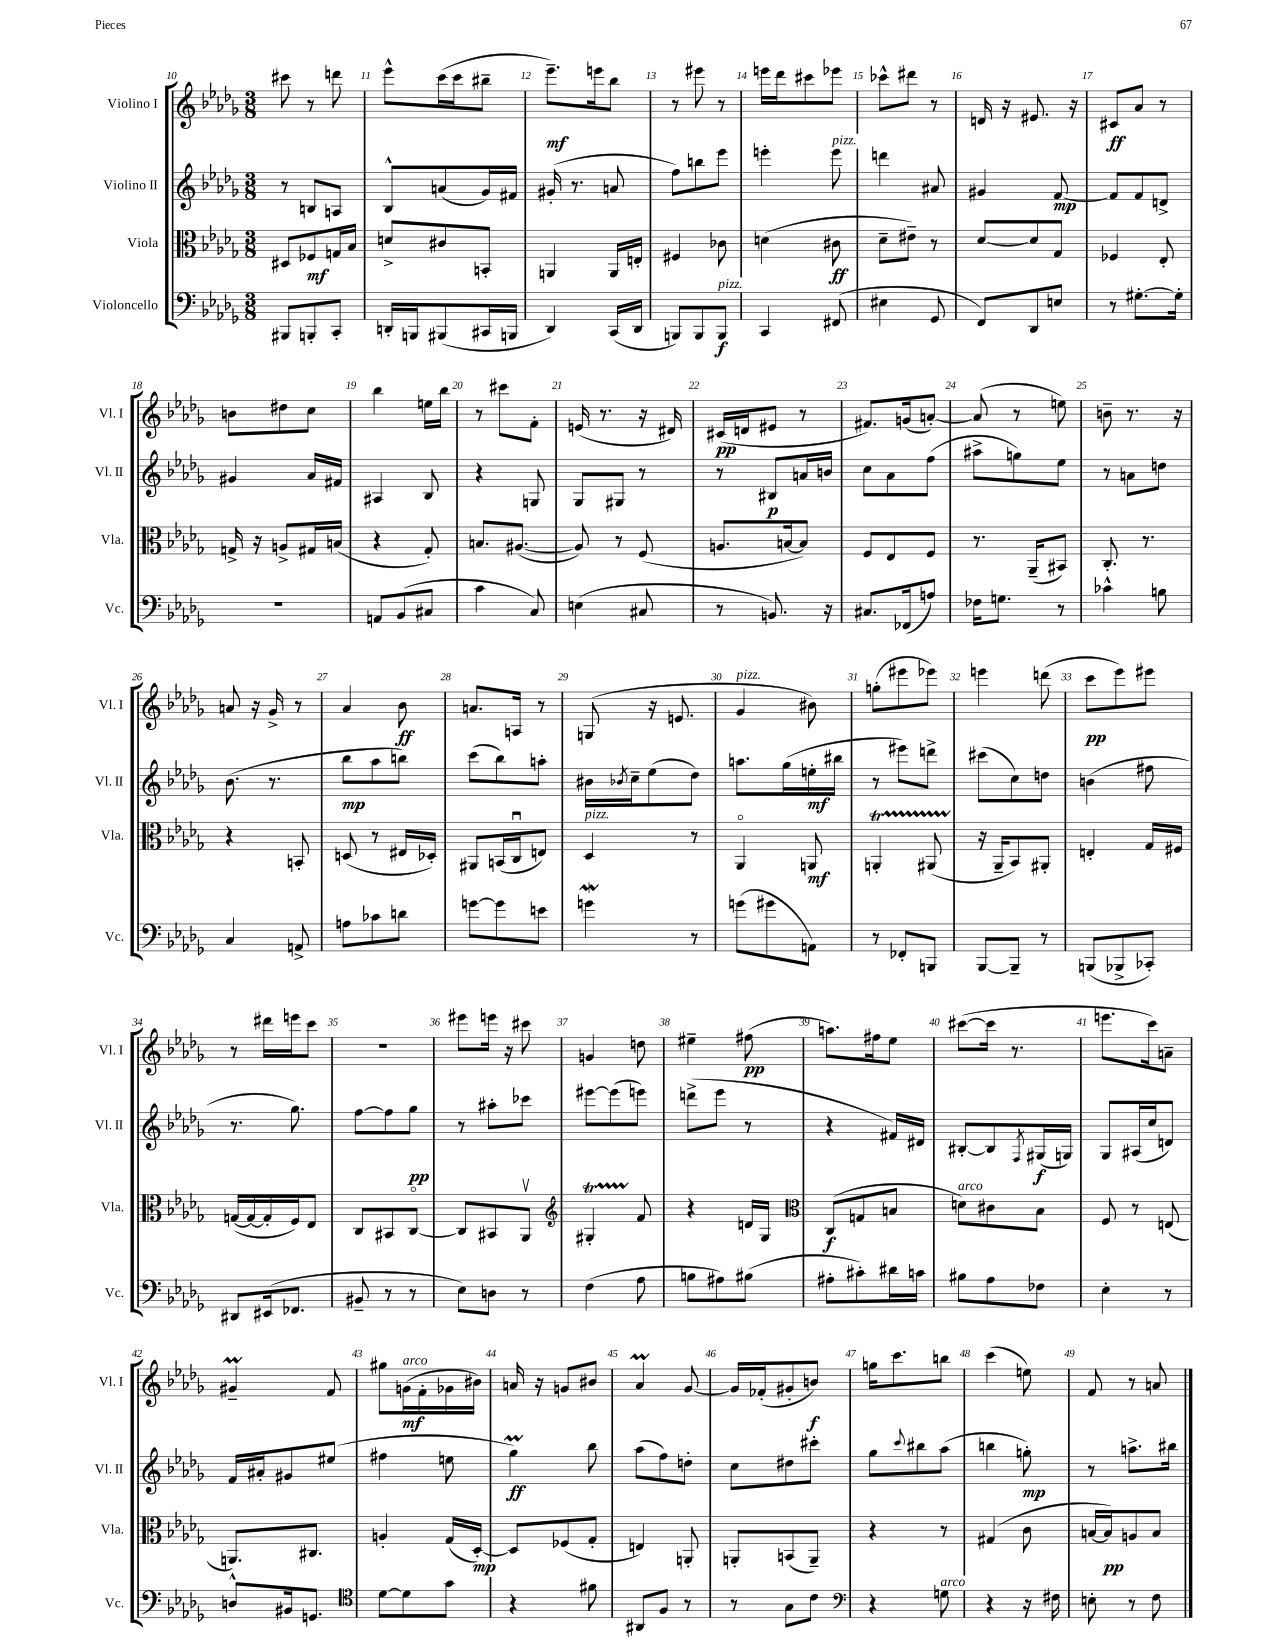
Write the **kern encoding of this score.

**kern	**kern	**kern	**kern
*staff4	*staff3	*staff2	*staff1
*clefF4	*clefC3	*clefG2	*clefG2
*k[b-e-a-d-g-]	*k[b-e-a-d-g-]	*k[b-e-a-d-g-]	*k[b-e-a-d-g-]
*M3/8	*M3/8	*M3/8	*M3/8
8BBB#	8D#	8r	8ccc#
8BBB'	8F-	8B	8r
8CC'	16G	8A	8ddd
.	16B-	.	.
=	=	=	=
16DD'	8d^	8B-^^	8eee-^^
16BBB	.	.	.
(8BBB#	8c#	(8a	(16ccc
.	.	.	16ccc
16CC#	8BB'	16g-)	8bb#~
16BBB	.	16f#	.
=	=	=	=
4DD-)	4AA	(16g#'	8.eee-~)
.	.	8.r	.
.	.	.	16eee
(16CC	16AA	8a	8bb-
16DD-	16E'	.	.
=	=	=	=
8BBB)	4F#	8ff)	8r
8BBB	.	8bb	8eee#
8BBB	8c-	8eee-	8r
=	=	=	=
4CC	(4d	4eee'	16eee
.	.	.	16ddd-
.	.	.	8ccc#
(8FF#	8c#	8eee	8eee-
=	=	=	=
4E#	8d-~	4ddd	8ccc-^^
.	8e#~)	.	8ddd#
8GG-	8r	8a#	8r
=	=	=	=
8FF)	[8d-	4g#	16d
.	.	.	16r
8DD-	8d-]	.	8.e#
8E	8G-	[8f	.
.	.	.	16r
=	=	=	=
8r	4F-	8f]	8c#
[8.G#'	.	8f	8a-
.	8E-'	8d^	8r
16G#']	.	.	.
=	=	=	=
4.r	16G^	4g#	8b
.	16r	.	.
.	8A^	.	8dd#
.	16G#	16a-	8cc
.	(16B	16f#	.
=	=	=	=
8AA	4r	4A#	4bb-
(8BB-	.	.	.
8C#	8G-')	8B-	16ee
.	.	.	16bb-
=	=	=	=
4c	8.B	4r	8r
.	.	.	8ccc#
.	([8.A#	.	.
8C)	.	8G	8f'
=	=	=	=
(4E	8A#])	8G-	(16e
.	.	.	8.r
.	8r	8G#	.
8C#	(8F	8r	16r
.	.	.	16d#)
=	=	=	=
8r	8.A	8r	(16c#
.	.	.	16d
8.BB)	.	8B#	8e#
.	[16B	.	.
.	8B])	16a	8r
16r	.	16b	.
=	=	=	=
8.C#	8F	8cc	8.f#)
.	8E-	8a-	.
(16FF-	.	.	(16g
8A)	8F	(8ff	[8a')
=	=	=	=
16F-	8.r	8aa#^	(8a]
8.G	.	.	.
.	.	8gg)	8r
.	(16AA-~	.	.
8r	8BB#)	8ee-	8ee)
=	=	=	=
4c-^^	8.C'	8r	8b~
.	.	8a	8.r
.	8.r	.	.
8B	.	8dd	.
.	.	.	16r
=	=	=	=
4C	4r	(8.b-	8a
.	.	.	16r
.	.	8.r	16g-^
8AA^	8BB'	.	8r
=	=	=	=
8A	(8D	8bb-	4a-
8c-	8r	8aa-	.
8d	16E#	8bb)	8b-
.	16D-')	.	.
=	=	=	=
[8g	8AA#	(8ccc	8.a
8g]	(16BB	8bb-)	.
.	16Cu	.	16A
8e	8E)	8aa'	8r
=	=	=	=
4g	4D-	16b#	(8G
.	.	8qb-	.
.	.	16cc~	.
.	.	(8ee-	16r
.	.	.	8.e
8r	8r	8dd-)	.
=	=	=	=
(8g	4AA-o	8.aa	4g-
8g#	.	.	.
.	.	(16gg-	.
8AA)	8AA	16ee'	8b#)
.	.	16bb#	.
=	=	=	=
8r	4AA'	8r	(8gg'
8FF-'	.	8eee#)	8eee#
8BBB	(8AA#	8ddd^	8eee-)
=	=	=	=
[8BBB-	16r	(8ccc#	4eee
.	16AA-~	.	.
8BBB-~]	8BB-)	8cc)	.
8r	8AA#'	8dd	(8ddd
=	=	=	=
(8BBB	4E'	(4b	8ccc
8BBB-^	.	.	8eee-)
8CC-')	16G-	8ff#	8eee#
.	16F#	.	.
=	=	=	=
8DD#	([16G	8.r	8r
.	16G_	.	.
(16EE#	16G']	.	16ddd#
8.FF-	16F)	8.gg-)	16eee
.	8E-	.	8ccc
=	=	=	=
8BB#~	8C	[8ff	4.r
8r	8BB#	8ff]	.
8r	[8Co	8gg-	.
=	=	=	=
8E-)	8C]	8r	8eee#
8D	8BB#	8aa#'	16eee
.	.	.	16r
8r	8AA-v	8ccc-	8ccc#
=	=	=	=
*	*clefG2	*	*
(4F	4G#'	[8eee#	4g
.	.	(8eee#]	.
8A-	8f	8eee)	8dd
=	=	=	=
8B	4r	(8ddd^	4ee#~
8A#)	.	8eee-	.
(8B#	16d	8r	(8ff#
.	16G-	.	.
=	=	=	=
*	*clefC3	*	*
8A#'	(8C	4r	8.aa)
8c#')	8G	.	.
.	.	.	16ff#
16d#	8B	16f#)	8ee-
16c	.	16d#	.
=	=	=	=
8B#	8d)	[8B#'	([8ccc#
8A-	8c#	8B#]	16ccc#]
.	.	.	8.r
.	.	8qF	.
8F-	8B-	(16G#	.
.	.	16G)	.
=	=	=	=
4E-'	8F	8G-	8.eee
.	8r	(16A#	.
.	.	16cc	16ccc)
8r	(8E	8d)	8a~
=	=	=	=
8D^^	8.AA)	16f	4g#~
.	.	16a#'	.
16BB#	.	8g#	.
8.GG	8.C#	.	.
.	.	(8ee#	8f
=	=	=	=
*clefC4	*	*	*
[8d-	4A'	4ff#	8gg#
8d-]	.	.	(16g
.	.	.	16f'
8g-	(16G-	8ee	16g-
.	[16D-')	.	16b#)
=	=	=	=
4r	8D-]	4gg-)	16a
.	.	.	16r
.	(8F-	.	8g
8f#	8G-'	8bb-	8b#
=	=	=	=
8AA#	4E)	(8aa-	4a-
8F	.	8ff)	.
8r	8AA'	8dd'	[8g-
=	=	=	=
8r	8AA'	8cc	16g-]
.	.	.	(16f-'
8G-	(8BB	8dd#	8g#'
8c	8AA~)	8ccc#'	8b)
=	=	=	=
*clefF4	*	*	*
4r	4r	8gg-	16gg
.	.	.	8.ccc
.	.	8qqccc	.
.	.	8bb#	.
8G	8r	(8aa-	8bb
=	=	=	=
4r	(4G#	4bb	(4ccc
16r	8c	8gg')	8ee)
16F#	.	.	.
=	=	=	=
8E'	[16B	8r	8f
.	16B])	.	.
8r	8A	8.aa^	8r
8F	8B	.	8a
.	.	16bb#	.
==	==	==	==
*-	*-	*-	*-
